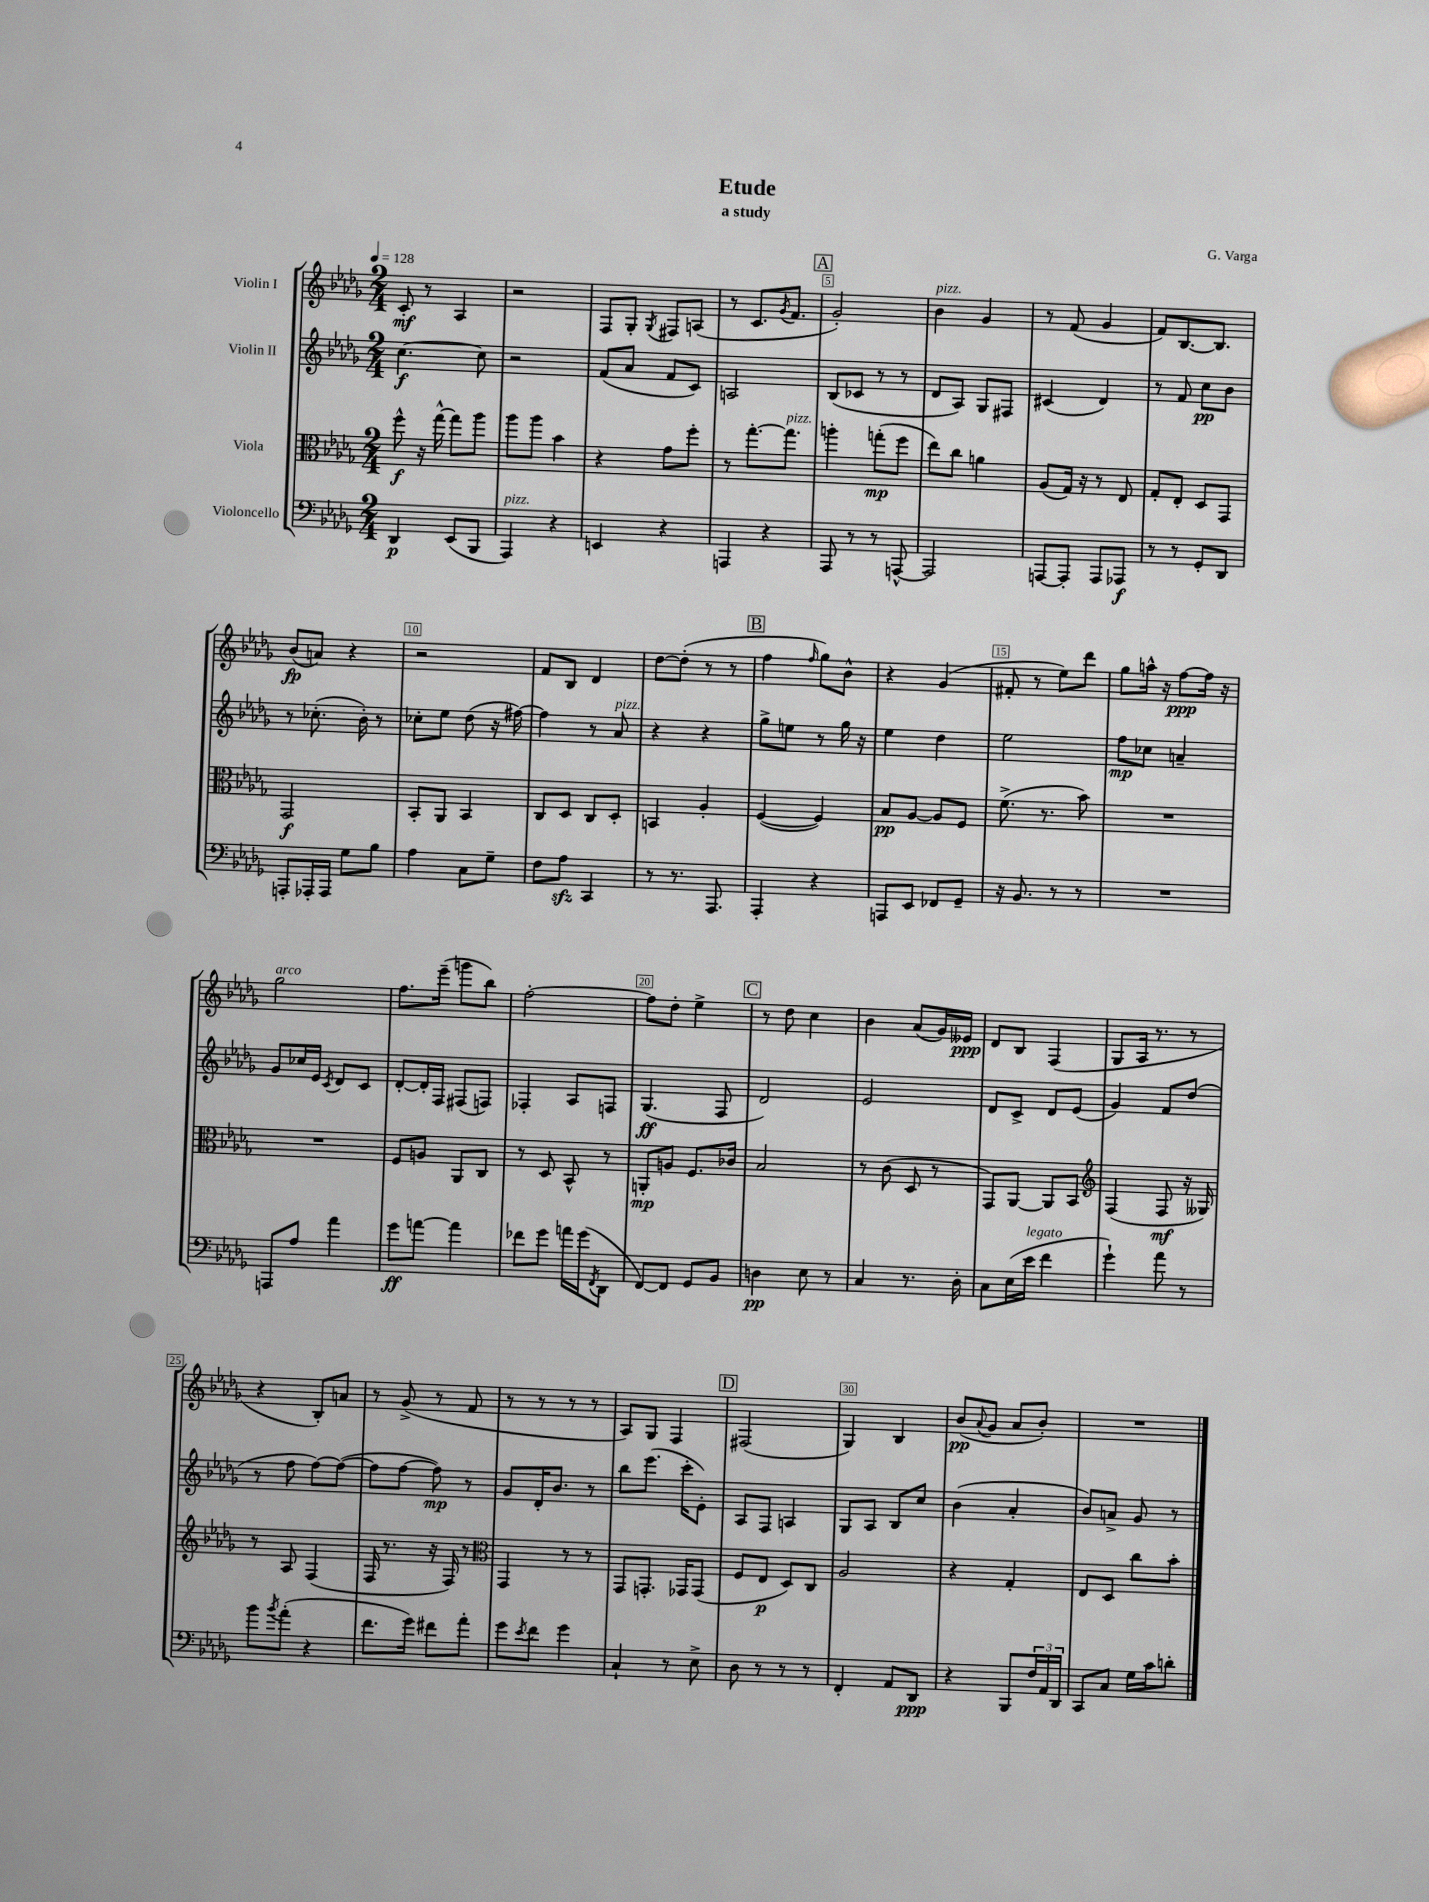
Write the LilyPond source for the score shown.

\header { title = "Etude" composer = "G. Varga" subtitle = "a study" }
<<
\new StaffGroup <<
\new Staff = "s0" \with { instrumentName = "Violin I" } {
    \clef treble \key des \major \numericTimeSignature \time 2/4 \tempo 4 = 128
    c'8-.\mf r8 aes4 |
    r2 |
    f8 ges8-. \acciaccatura { ges8 } fis8 a8( |
    r8 c'8. \acciaccatura { ges'8 } f'8. |
    \mark \markup { \box "A" } ges'2-.) |
    bes'4^\markup { \italic "pizz." } ges'4 |
    r8 f'8( ges'4 |
    f'8) bes8.~ bes8. |
    bes'8\fp( a'8) r4 |
    r2 |
    f'8 bes8 des'4 |
    des''8~ des''8-.( r8 r8 |
    \mark \markup { \box "B" } f''4 \grace { f''16 } ges''8) bes'8-^ |
    r4 ges'4( |
    fis'8-. r8 ees''8) des'''8 |
    ges''8 a''16-^ r16 f''8~\ppp f''16 r16 |
    ges''2^\markup { \italic "arco" } |
    f''8. ees'''16--( g'''8 bes''8) |
    f''2~-. |
    f''8 des''8-. ees''4-> |
    \mark \markup { \box "C" } r8 des''8 c''4 |
    bes'4 aes'8( ges'16) eeses'16\ppp |
    des'8 bes8 f4( |
    ges8 aes16 r8. r8 |
    r4 bes8-.) a'8 |
    r8 ges'8->( r8 f'8 |
    r8 r8 r8 r8 |
    aes8) ges8 f4 |
    \mark \markup { \box "D" } fis2( |
    ges4) bes4 |
    bes'8\pp( \appoggiatura { aes'8 } ges'8 aes'8 bes'8-.) |
    R2 \bar "|." |
}
\new Staff = "s1" \with { instrumentName = "Violin II" } {
    \clef treble \key des \major \numericTimeSignature \time 2/4
    c''4.~\f c''8 |
    r2 |
    f'8( aes'8 f'8 c'8) |
    a2 |
    \mark \markup { \box "A" } bes8( ces'8 r8 r8 |
    des'8 aes8) ges8 fis8 |
    cis'4( des'4) |
    r8 f'8 c''8\pp bes'8 |
    r8 ces''8.-.( bes'16-.) r8 |
    ces''8-. ees''8 des''8( r16 fis''16~) |
    fis''4 r8 aes'8^\markup { \italic "pizz." } |
    r4 r4 |
    \mark \markup { \box "B" } ges''8-> e''8 r8 ges''16 r16 |
    ees''4 des''4 |
    ees''2 |
    f''8\mp ces''8 a'4-- |
    ges'8 ces''16 ees'16 \acciaccatura { c'8 } des'8 c'8 |
    des'8~-. des'16-. f16 fis8( f8) |
    fes4-. aes8 f8 |
    ges4.\ff( f8 |
    \mark \markup { \box "C" } des'2) |
    ees'2 |
    des'8 c'8-> des'8 ees'8( |
    ges'4) f'8 des''8( |
    r8 f''8 f''8~) f''8~( |
    f''8 f''8~ f''8\mp) r8 |
    ges'8 des'16-. bes'8. r8 |
    bes''8 ees'''8.( c'''16-. ees'8-.) |
    \mark \markup { \box "D" } aes8 f8 a4 |
    ges8 aes8 bes8 c''8 |
    bes'4( aes'4-. |
    bes'8) a'8-> ges'8 r8 \bar "|." |
}
\new Staff = "s2" \with { instrumentName = "Viola" } {
    \clef alto \key des \major \numericTimeSignature \time 2/4
    f''8-^\f r16 ges''16~-^ ges''8 aes''8 |
    aes''8 aes''8 bes'4 |
    r4 ges'8 f''8-. |
    r8 ges''8.~-. ges''8.^\markup { \italic "pizz." } |
    \mark \markup { \box "A" } a''4-. g''8-.\mp( f''8 |
    ees''8) c''8 a'4 |
    aes8( ges16) r16 r8 ees8 |
    ges8-. ees8-. des8 ges,8 |
    ges,2\f |
    bes,8-. aes,8 bes,4 |
    c8 des8 c8 des8-. |
    b,4 aes4-. |
    \mark \markup { \box "B" } f4~( f4) |
    bes8\pp aes8~ aes8 f8 |
    f'8.->( r8. bes'8) |
    R2 |
    R2 |
    f8 a8 aes,8 c8 |
    r8 des8 bes,8-^ r8 |
    a,8-.\mp a8 f8. ces'16 |
    \mark \markup { \box "C" } bes2 |
    r8 c'8( des8 r8 |
    ges,8) aes,8~ aes,8 bes,8 |
    \clef treble f4( f8\mf r16 geses16) |
    r8 aes8 f4( |
    f16 r8. r16 f16) r8 |
    \clef alto ges,4 r8 r8 |
    ges,8 g,8.-. ges,16 ges,8( |
    \mark \markup { \box "D" } f8 ees8\p des8) c8 |
    aes2 |
    r4 ges4-. |
    ees8 des8 c''8 bes'8-. \bar "|." |
}
\new Staff = "s3" \with { instrumentName = "Violoncello" } {
    \clef bass \key des \major \numericTimeSignature \time 2/4
    des,4\p ees,8( bes,,8 |
    aes,,4^\markup { \italic "pizz." }) r4 |
    e,4 r4 |
    a,,4 r4 |
    \mark \markup { \box "A" } aes,,8 r8 r8 a,,8~-^ |
    a,,2 |
    a,,8~ a,,8-. a,,8 aes,,8\f |
    r8 r8 ges,8-. des,8 |
    a,,8-. aes,,16-. aes,,16 ges8 bes8 |
    aes4 c8 ges8-- |
    f8 aes8\sfz c,4 |
    r8 r8. aes,,8. |
    \mark \markup { \box "B" } aes,,4-. r4 |
    a,,8 ees,8 fes,8 ges,8-- |
    r16 bes,8. r8 r8 |
    R2 |
    a,,8 aes8 aes'4 |
    ges'8\ff a'8~ a'4 |
    fes'8 ges'8 a'16 ges'16( \acciaccatura { f,8 } des,8 |
    f,8~) f,8 ges,8 bes,8 |
    \mark \markup { \box "C" } d4\pp ees8 r8 |
    c4 r8. des16-. |
    c8 ees16( ees'16^\markup { \italic "legato" } f'4 |
    ges'4-!) aes'8 r8 |
    bes'8 \acciaccatura { bes'8 } aes'8-.( r4 |
    f'8. ges'16) fis'8 aes'8-. |
    ges'8 \acciaccatura { ees'8 } f'8 ges'4 |
    c4-! r8 ees8-> |
    \mark \markup { \box "D" } des8 r8 r8 r8 |
    f,4-. aes,8 des,8\ppp |
    r4 bes,,8 \tuplet 3/2 { f16 aes,16 des,16 } |
    c,8 c8 ges16 c'16 d'8-. \bar "|." |
}
>>
>>
\layout { \context { \Score \override BarNumber.break-visibility = ##(#f #t #t) barNumberVisibility = #(every-nth-bar-number-visible 5) \override BarNumber.stencil = #(make-stencil-boxer 0.1 0.3 ly:text-interface::print) } }
